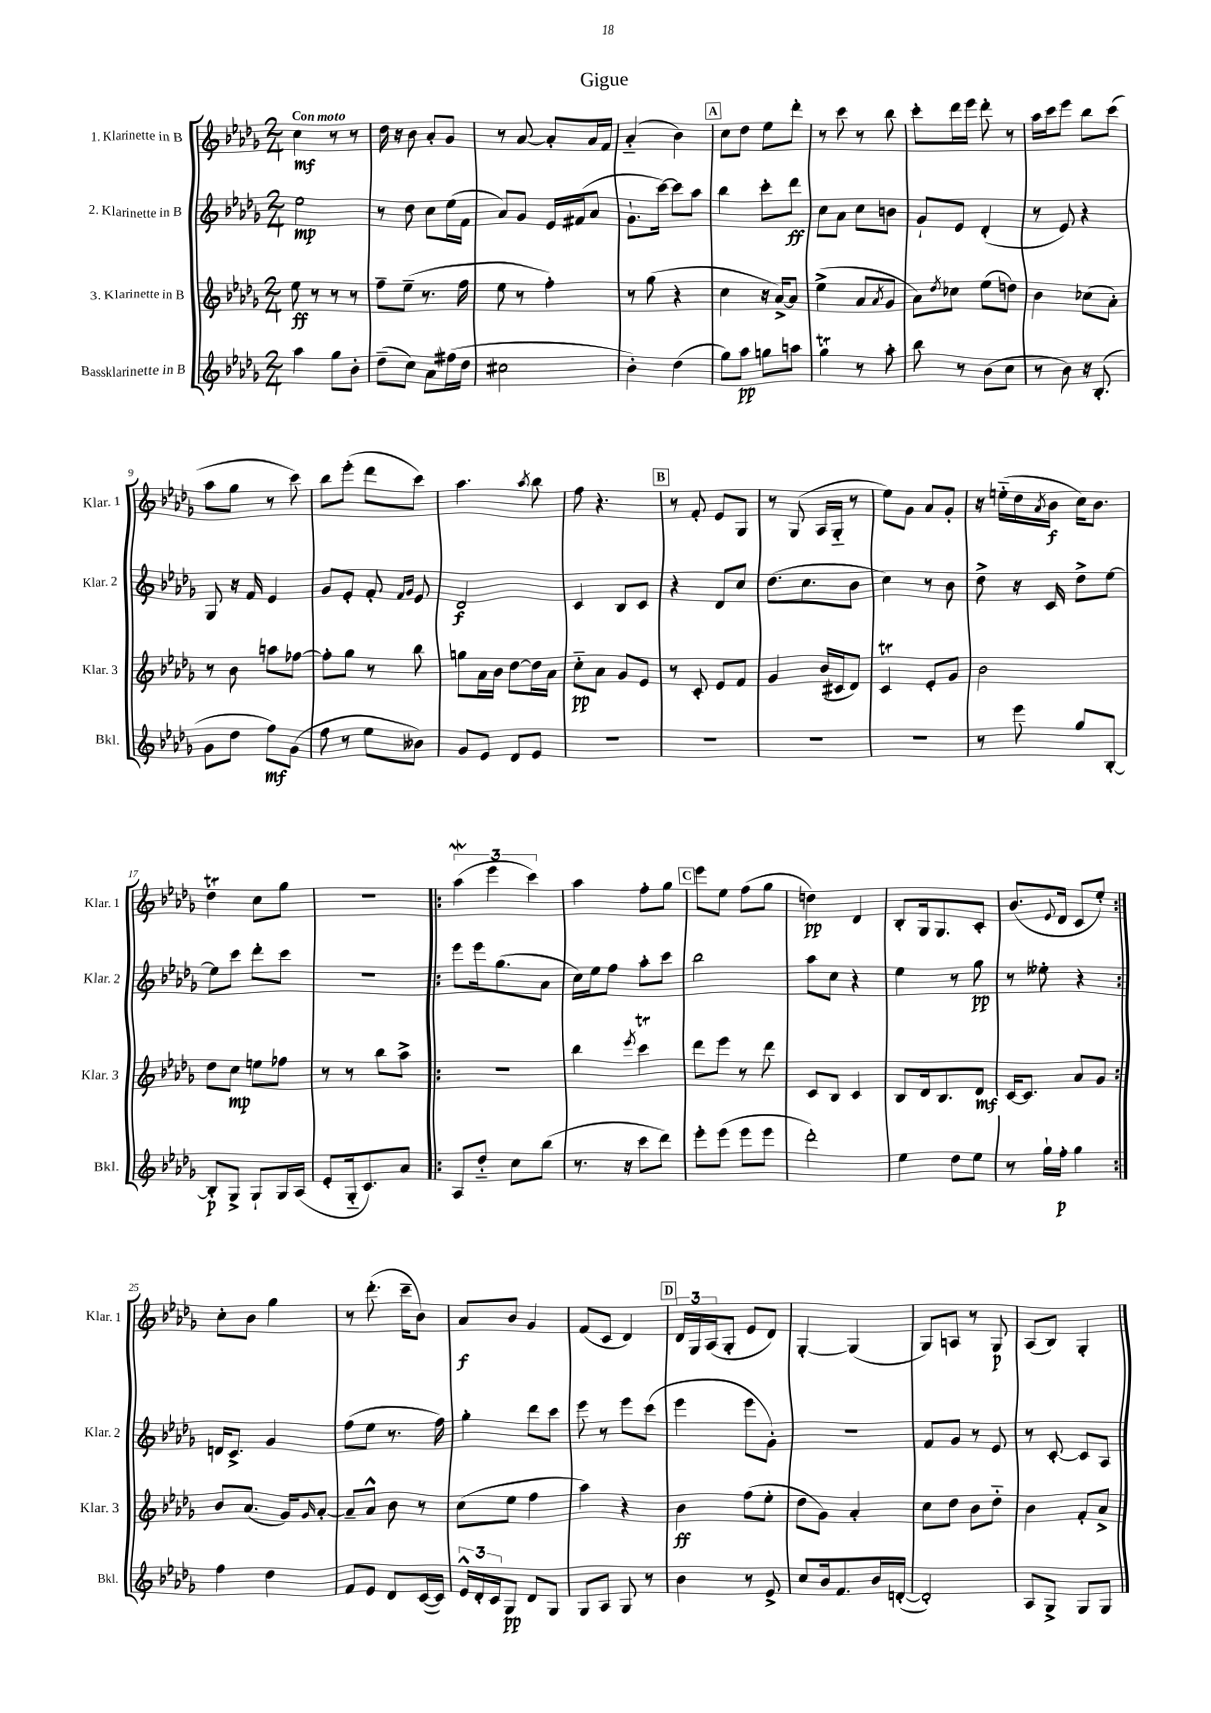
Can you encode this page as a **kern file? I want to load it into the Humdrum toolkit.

**kern	**dynam	**kern	**dynam	**kern	**dynam	**kern	**dynam
*part4	*part4	*part3	*part3	*part2	*part2	*part1	*part1
*staff4	*staff4	*staff3	*staff3	*staff2	*staff2	*staff1	*staff1
*I"Bassklarinette in B	*	*I"3. Klarinette in B	*	*I"2. Klarinette in B	*	*I"1. Klarinette in B	*
*I'Bkl.	*	*I'Klar. 3	*	*I'Klar. 2	*	*I'Klar. 1	*
*clefG2	*	*clefG2	*	*clefG2	*	*clefG2	*
*k[b-e-a-d-g-]	*	*k[b-e-a-d-g-]	*	*k[b-e-a-d-g-]	*	*k[b-e-a-d-g-]	*
*M2/4	*	*M2/4	*	*M2/4	*	*M2/4	*
=1	=1	=1	=1	=1	=1	=1	=1
!	!	!	!	!	!	!LO:TX:a:B:t=Con moto	!
4aa-\	.	8ee-\	ff	2ee-\	mp	4cc\	mf
.	.	8r	.	.	.	.	.
8gg-\L	.	8r	.	.	.	8r	.
8b-'\J	.	8r	.	.	.	8r	.
=2	=2	=2	=2	=2	=2	=2	=2
(8dd-~\L	.	8ff~\L	.	8r	.	16dd-\	.
.	.	.	.	.	.	16r	.
8cc\J)	.	(8ee-~\J	.	8dd-\	.	8b-\	.
8a-\L	.	8.r	.	8cc\L	.	8a-'/L	.
(16ff#X\L	.	.	.	(16ee-\L	.	8g-/J	.
16dd-\JJ	.	16ff\	.	16f\JJ	.	.	.
=3	=3	=3	=3	=3	=3	=3	=3
2cc#X\	.	8ee-\	.	8a-/L)	.	8r	.
.	.	8r	.	8g-/J	.	[8a-/	.
.	.	4ff'\)	.	16e-/LL	.	8a-'/L]	.
.	.	.	.	(16f#X/J	.	.	.
.	.	.	.	8a-/J	.	16a-/L	.
.	.	.	.	.	.	16f/JJ	.
=4	=4	=4	=4	=4	=4	=4	=4
4b-'\)	.	8r	.	8.g-`\L	.	(4a-/	.
.	.	(8gg-\	.	.	.	.	.
.	.	.	.	[16ccc\Jk)	.	.	.
(4dd-\	.	4r	.	8ccc\L]	.	4b-\)	.
.	.	.	.	8aa-\J	.	.	.
!!LO:REH:place=s1:t=A
=5	=5	=5	=5	=5	=5	=5	=5
8gg-\L)	.	4cc\	.	4bb-\	.	8cc\L	.
8aa-\J	pp	.	.	.	.	8dd-\J	.
8ggn\L	.	16r	.	8ccc'\L	.	8ee-\L	.
.	.	[16a-^/KL)	.	.	.	.	.
8aan\J	.	8a-/J]	.	8ddd-\J	ff	8ddd-'\J	.
=6	=6	=6	=6	=6	=6	=6	=6
4gg-T\	.	(4ee-^\	.	8cc\L	.	8r	.
.	.	.	.	8a-\J	.	8ccc\	.
8r	.	8a-/L	.	8cc\L	.	8r	.
.	.	8qa-/	.	.	.	.	.
8aa-'\	.	8g-/J	.	8bn\J	.	8bb-\	.
=7	=7	=7	=7	=7	=7	=7	=7
8bb-\	.	8a-\L)	.	8g-`/L	.	8ccc'\L	.
.	.	8qdd-/	.	.	.	.	.
8r	.	8cc-X\J	.	8e-/J	.	16ddd-\L	.
.	.	.	.	.	.	16eee-\JJ	.
(8b-\L	.	(8ee-\L	.	(4d-'/	.	8ddd-'\	.
8cc\J	.	8ddn\J)	.	.	.	8r	.
=8	=8	=8	=8	=8	=8	=8	=8
8r	.	4b-\	.	8r	.	16aa-\LL	.
.	.	.	.	.	.	16ccc\J	.
8b-\)	.	.	.	8e-/)	.	8eee-\J	.
16r	.	(8cc-X\L	.	4r	.	8bb-\L	.
(8.B-'/	.	.	.	.	.	.	.
.	.	8a-'\J)	.	.	.	(8ccc\J	.
!!LO:LB:g=z
=9	=9	=9	=9	=9	=9	=9	=9
8g-\L	.	8r	.	8G-/	.	8aa-\L	.
8dd-\J	.	8b-\	.	16r	.	8gg-\J	.
.	.	.	.	16f/	.	.	.
8ff\L)	mf	8aan\L	.	4e-/	.	8r	.
(8g-\J	.	[8ff-X\J	.	.	.	8ccc\)	.
=10	=10	=10	=10	=10	=10	=10	=10
8ff\	.	8ff-'\L]	.	8g-/L	.	8bb-\L	.
8r	.	8gg-\J	.	8e-'/J	.	(8eee-'\J	.
8ee-\L	.	8r	.	8f'/	.	8ddd-\L	.
.	.	.	.	16qqf/LL	.	.	.
.	.	.	.	16qqg-/JJ	.	.	.
8b--X\J)	.	8bb-\	.	8e-/	.	8ccc\J)	.
=11	=11	=11	=11	=11	=11	=11	=11
8g-/L	.	8ggn\L	.	2d-/	f	4.aa-\	.
8e-/J	.	16a-\L	.	.	.	.	.
.	.	16b-\JJ	.	.	.	.	.
8d-/L	.	[8dd-\L	.	.	.	.	.
.	.	.	.	.	.	8qaa-/	.
8e-/J	.	16dd-\L]	.	.	.	8bb-\	.
.	.	16a-\JJ	.	.	.	.	.
=12	=12	=12	=12	=12	=12	=12	=12
2r	.	8cc\L	pp	4c/	.	8ff\	.
.	.	8a-\J	.	.	.	4.r	.
.	.	8g-/L	.	8B-/L	.	.	.
.	.	8e-/J	.	8c/J	.	.	.
!!LO:REH:place=s1:t=B
=13	=13	=13	=13	=13	=13	=13	=13
2r	.	8r	.	4r	.	8r	.
.	.	8c'/	.	.	.	8f'/	.
.	.	8e-/L	.	8d-/L	.	8e-/L	.
.	.	8f/J	.	8cc/J	.	8G-/J	.
=14	=14	=14	=14	=14	=14	=14	=14
2r	.	4g-/	.	(8.dd-\L	.	8r	.
.	.	.	.	.	.	(8G-/	.
.	.	.	.	8.cc\	.	.	.
.	.	(16b-/LL	.	.	.	16A-/LL	.
.	.	16c#X/J	.	.	.	16G-/JJ	.
.	.	8d-/J)	.	8b-\J	.	8r	.
=15	=15	=15	=15	=15	=15	=15	=15
2r	.	4ct/	.	4cc\)	.	8ee-\L)	.
.	.	.	.	.	.	8g-\J	.
.	.	8e-'/L	.	8r	.	8a-/L	.
.	.	8g-/J	.	8b-\	.	8g-'/J	.
=16	=16	=16	=16	=16	=16	=16	=16
8r	.	2b-\	.	8dd-^\	.	16r	.
.	.	.	.	.	.	(16een\LL	.
8eee-\	.	.	.	16r	.	16dd-\	.
.	.	.	.	.	.	8qa-/	.
.	.	.	.	16c/	.	16b-\JJ	f
8gg-/L	.	.	.	8dd-^\L	.	16cc\KL)	.
.	.	.	.	.	.	8.b-\J	.
[8B-'/J	.	.	.	[8ee-\J	.	.	.
!!LO:LB:g=z
=17	=17	=17	=17	=17	=17	=17	=17
8B-'/L]	p	8dd-\L	.	8ee-\L]	.	4dd-T\	.
8G-^/J	.	8cc\J	mp	8ccc\J	.	.	.
8G-`/L	.	8een\L	.	8ddd-'\L	.	8cc\L	.
16G-/L	.	8ff-X\J	.	8ccc\J	.	8gg-\J	.
(16A-/JJ	.	.	.	.	.	.	.
=18	=18	=18	=18	=18	=18	=18	=18
8e-'/L	.	8r	.	2r	.	2r	.
16G-/k	.	8r	.	.	.	.	.
8.c/)	.	.	.	.	.	.	.
.	.	8bb-\L	.	.	.	.	.
8a-/J	.	8aa-^\J	.	.	.	.	.
=19!|:	=19!|:	=19!|:	=19!|:	=19!|:	=19!|:	=19!|:	=19!|:
8A-/L	.	2r	.	8eee-\L	.	(6aa-W\	.
8dd-/J	.	.	.	16eee-\k	.	.	.
.	.	.	.	.	.	6eee-\	.
.	.	.	.	(8.gg-\	.	.	.
8cc\L	.	.	.	.	.	.	.
.	.	.	.	.	.	6ccc\)	.
(8bb-\J	.	.	.	8a-\J	.	.	.
=20	=20	=20	=20	=20	=20	=20	=20
8.r	.	4bb-\	.	16cc\LL)	.	4aa-\	.
.	.	.	.	16ee-\J	.	.	.
.	.	.	.	8ff\J	.	.	.
16r	.	.	.	.	.	.	.
.	.	8qeee-/	.	.	.	.	.
8ccc\L	.	4ccct\	.	8aa-'\L	.	8ff'\L	.
8ddd-\J)	.	.	.	8ccc\J	.	8gg-\J	.
!!LO:REH:place=s1:t=C
=21	=21	=21	=21	=21	=21	=21	=21
8eee-'\L	.	8ddd-\L	.	2bb-\	.	8eee-\L	.
(8eee-\J	.	8eee-\J	.	.	.	8ee-\J	.
8eee-\L	.	8r	.	.	.	(8ff\L	.
8eee-\J	.	8ddd-\	.	.	.	8gg-\J	.
=22	=22	=22	=22	=22	=22	=22	=22
2ddd-'\)	.	8c/L	.	8aa-\L	.	4ddn\)	pp
.	.	8B-/J	.	8cc\J	.	.	.
.	.	4c/	.	4r	.	4d-/	.
=23	=23	=23	=23	=23	=23	=23	=23
4ee-\	.	8B-/L	.	4ee-\	.	8B-'/L	.
.	.	16d-/k	.	.	.	16G-/k	.
.	.	8.B-/	.	.	.	8.G-/	.
8dd-\L	.	.	.	8r	.	.	.
8ee-\J	.	8d-/J	mf	8gg-\	pp	8c'/J	.
=24	=24	=24	=24	=24	=24	=24	=24
8r	.	[16c/KL	.	8r	.	(8.b-/L	.
.	.	8.c/J]	.	.	.	.	.
16gg-`\LL	.	.	.	8ee--X'\	.	.	.
.	.	.	.	.	.	8qqe-/	.
16ff'\JJ	p	.	.	.	.	16d-/Jk	.
4gg-\	.	8a-/L	.	4r	.	8c/L	.
.	.	8g-/J	.	.	.	8ee-'/J)	.
!!LO:LB:g=z
=25:|!	=25:|!	=25:|!	=25:|!	=25:|!	=25:|!	=25:|!	=25:|!
4ff\	.	8b-/L	.	16dn/KL	.	8cc'\L	.
.	.	.	.	8.c^/J	.	.	.
.	.	(8.a-/J	.	.	.	8b-\J	.
4dd-\	.	.	.	4g-/	.	4gg-\	.
.	.	16g-/KL)	.	.	.	.	.
.	.	16qqg-/	.	.	.	.	.
.	.	[8a-'/J	.	.	.	.	.
=26	=26	=26	=26	=26	=26	=26	=26
8f/L	.	8a-~/L]	.	(8ff\L	.	8r	.
8e-/J	.	8a-^^/J	.	8ee-\J	.	(8.ddd-'\	.
8d-/L	.	8b-\	.	8.r	.	.	.
.	.	.	.	.	.	16ccc~\KL	.
([16c/L	.	8r	.	.	.	8b-\J)	.
16c/JJ])	.	.	.	16ff\)	.	.	.
=27	=27	=27	=27	=27	=27	=27	=27
24e-^^/LL	.	(8cc\L	.	4gg-'\	.	8a-/L	f
24d-'/	.	.	.	.	.	.	.
24c/J	.	.	.	.	.	.	.
8G-/J	pp	8ee-\J	.	.	.	8b-/J	.
8d-/L	.	4ff\	.	8ddd-\L	.	4g-/	.
8G-/J	.	.	.	8ccc\J	.	.	.
=28	=28	=28	=28	=28	=28	=28	=28
8G-/L	.	4aa-\)	.	8eee-\	.	(8f/L	.
8A-/J	.	.	.	8r	.	8c/J	.
8G-/	.	4r	.	8eee-\L	.	4d-/)	.
8r	.	.	.	(8ccc\J	.	.	.
!!LO:REH:place=s1:t=D
=29	=29	=29	=29	=29	=29	=29	=29
4b-\	.	4b-\	ff	4eee-\	.	24d-/LL	.
.	.	.	.	.	.	24G-/	.
.	.	.	.	.	.	(24A-/J	.
.	.	.	.	.	.	8G-'/J	.
8r	.	(8ff\L	.	8eee-\L	.	8e-/L	.
8e-^/	.	8ee-'\J	.	8g-'\J)	.	8d-/J)	.
=30	=30	=30	=30	=30	=30	=30	=30
8cc/L	.	8dd-\L	.	2r	.	[4G-'/	.
16b-/k	.	8g-\J)	.	.	.	.	.
8.f/	.	.	.	.	.	.	.
.	.	4a-'/	.	.	.	(4G-/]	.
16b-/L	.	.	.	.	.	.	.
([16dn'/JJ	.	.	.	.	.	.	.
=31	=31	=31	=31	=31	=31	=31	=31
2d'/])	.	8cc\L	.	8f/L	.	8G-/L)	.
.	.	8dd-\J	.	8g-/J	.	8An/J	.
.	.	8b-\L	.	8r	.	8r	.
.	.	8dd-\J	.	8e-/	.	8G-/	p
=32	=32	=32	=32	=32	=32	=32	=32
8A-/L	.	4b-\	.	8r	.	(8A-/L	.
8G-^/J	.	.	.	[8c'/	.	8B-/J)	.
8G-/L	.	8f'/L	.	8c/L]	.	4G-'/	.
8G-/J	.	8a-^/J	.	8A-/J	.	.	.
==	==	==	==	==	==	==	==
*-	*-	*-	*-	*-	*-	*-	*-
